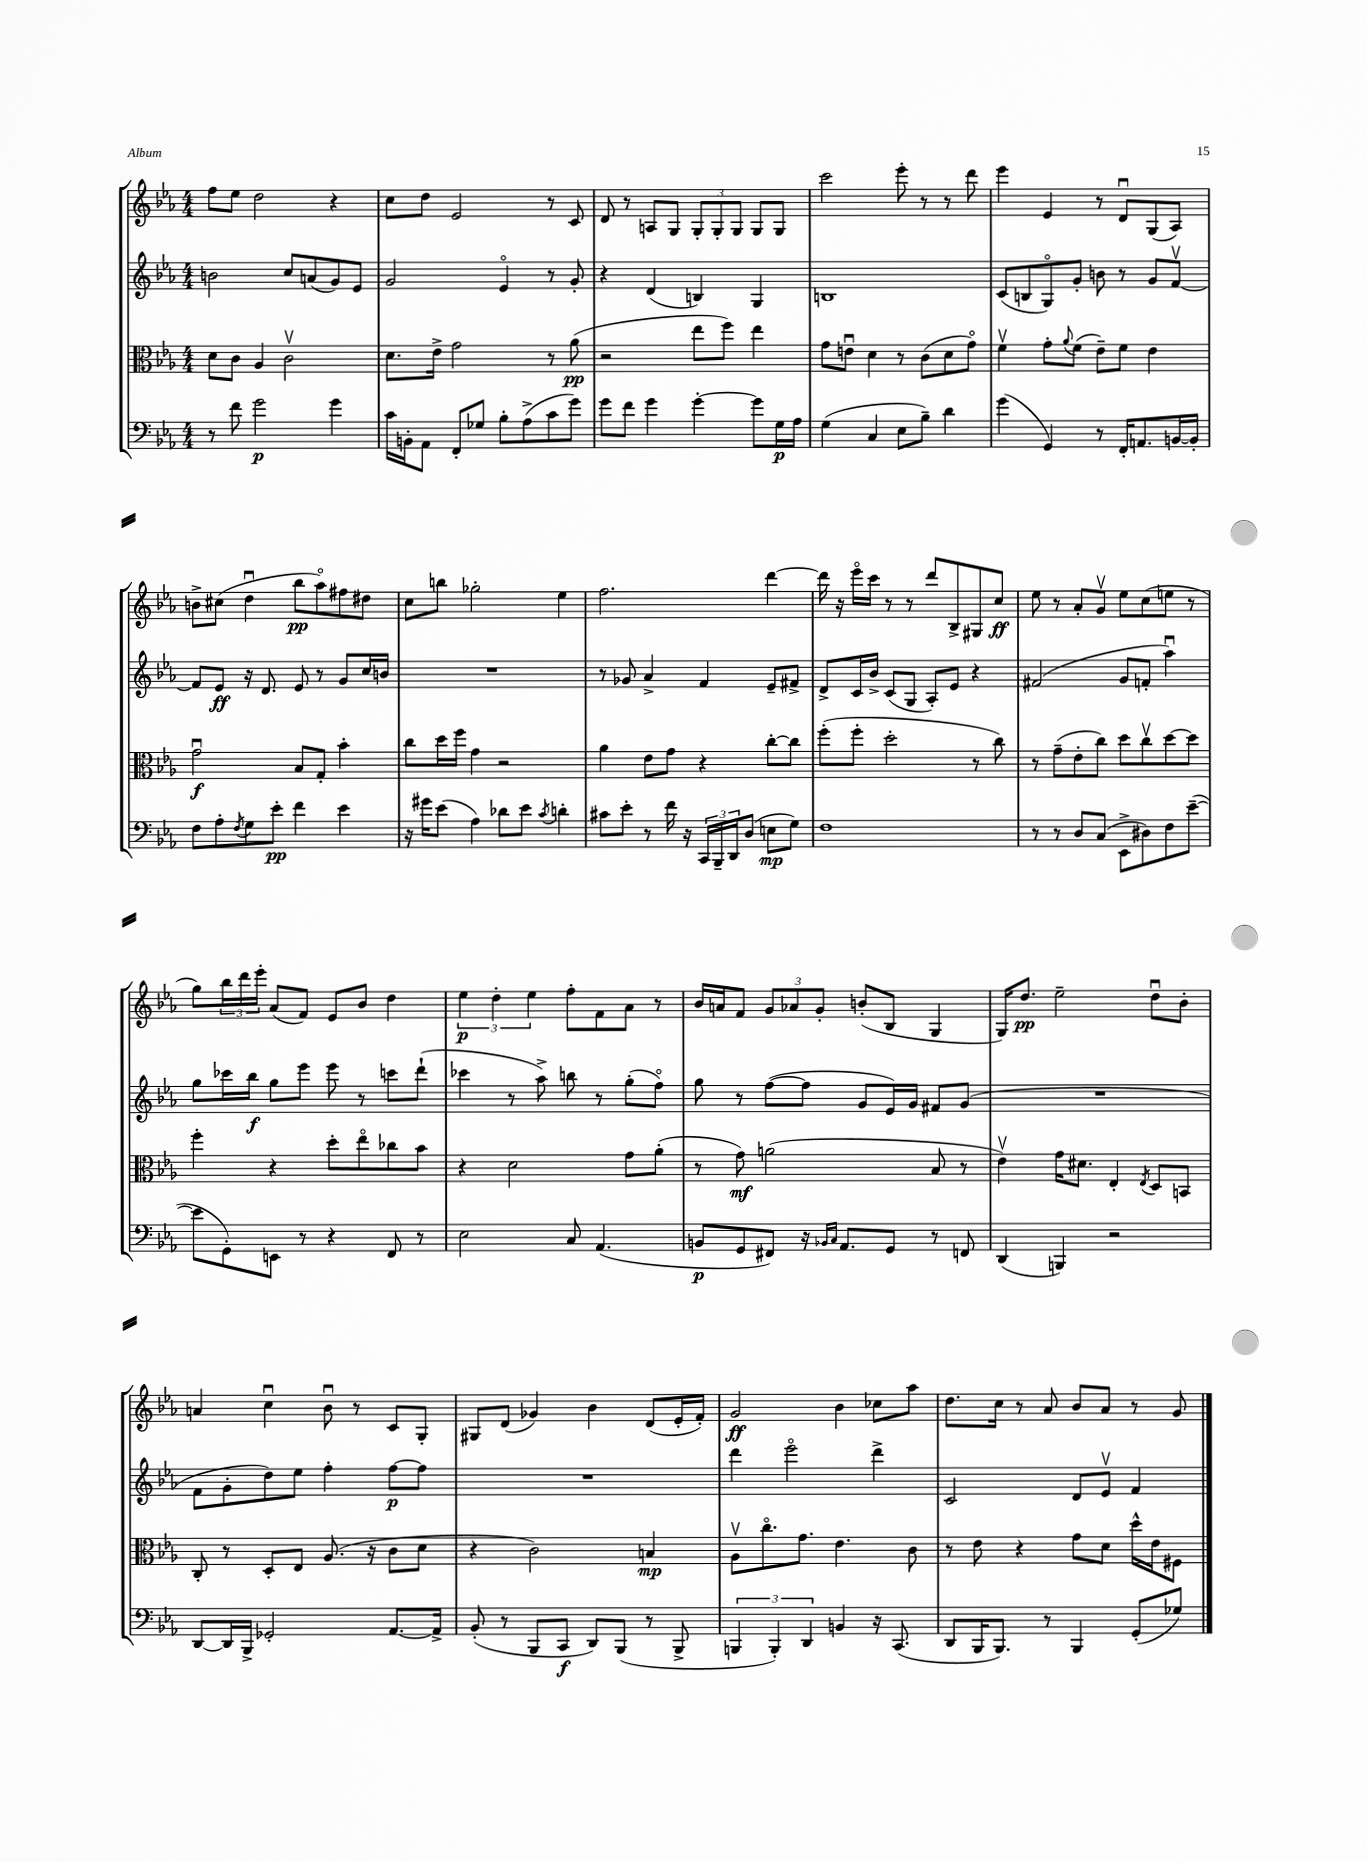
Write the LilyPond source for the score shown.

<<
\new StaffGroup <<
\new Staff = "s0" {
    \clef treble \key ees \major \numericTimeSignature \time 4/4
    f''8 ees''8 d''2 r4 |
    c''8 d''8 ees'2 r8 c'8 |
    d'8 r8 a8 g8 \tuplet 3/2 { g8-. g8-. g8 } g8 g8 |
    c'''2 ees'''8-. r8 r8 d'''8 |
    ees'''4 ees'4 r8 d'8\downbow g8( aes8) |
    b'8-> cis''8( d''4\downbow bes''8\pp aes''8\flageolet) fis''8 dis''8 |
    c''8 b''8 ges''2-. ees''4 |
    f''2. d'''4~ |
    d'''16 r16 ees'''16\flageolet c'''16 r8 r8 d'''8 bes8-> gis8 c''8\ff |
    ees''8 r8 aes'8-. g'8\upbow ees''8 c''8( e''8 r8 |
    g''8) \tuplet 3/2 { bes''16 d'''16 ees'''16-. } aes'8( f'8) ees'8 bes'8 d''4 |
    \tuplet 3/2 { ees''4\p d''4-. ees''4 } f''8-. f'8 aes'8 r8 |
    bes'16 a'16 f'8 \tuplet 3/2 { g'8 aes'8 g'8-. } b'8-.( bes8 g4 |
    g16) d''8.\pp ees''2-- d''8\downbow bes'8-. |
    a'4 c''4\downbow bes'8\downbow r8 c'8 g8-. |
    gis8 d'8( ges'4) bes'4 d'8( ees'16-. f'16-.) |
    g'2\ff bes'4 ces''8 aes''8 |
    d''8. c''16 r8 aes'8 bes'8 aes'8 r8 g'8 \bar "|." |
}
\new Staff = "s1" {
    \clef treble \key ees \major \numericTimeSignature \time 4/4
    b'2 c''8 a'8( g'8) ees'8 |
    g'2 ees'4\flageolet r8 g'8-. |
    r4 d'4( b4) g4 |
    b1 |
    c'8( b8 g8\flageolet) g'8-. b'8 r8 g'8 f'8~\upbow |
    f'8 ees'8\ff r16 d'8. ees'8 r8 g'8 c''16 b'16 |
    R1 |
    r8 ges'8 aes'4-> f'4 ees'8-- fis'8-> |
    d'8-> c'16 bes'16-> c'8( g8 aes8-.) ees'8 r4 |
    fis'2( g'8 f'8-. aes''4\downbow) |
    g''8 ces'''16 bes''16\f g''8 ees'''8 ees'''8 r8 c'''8 d'''8-!( |
    ces'''4 r8 aes''8->) b''8 r8 g''8-.( f''8\flageolet) |
    g''8 r8 f''8~( f''8 g'8 ees'16) g'16 fis'8 g'8( |
    R1 |
    f'8 g'8-. d''8) ees''8 f''4-. f''8~\p f''8 |
    R1 |
    d'''4 ees'''2\flageolet d'''4-> |
    c'2 d'8 ees'8\upbow f'4 \bar "|." |
}
\new Staff = "s2" {
    \clef alto \key ees \major \numericTimeSignature \time 4/4
    d'8 c'8 aes4 c'2\upbow |
    d'8. ees'16-> g'2 r8 aes'8\pp( |
    r2 ees''8 f''8) ees''4 |
    g'8 e'8\downbow d'4 r8 c'8( d'8 g'8\flageolet) |
    f'4\upbow g'8-. \appoggiatura { aes'8 } f'8( ees'8--) f'8 ees'4 |
    g'2\downbow\f bes8 g8-. bes'4-. |
    c''8 d''16 f''16 g'4 r2 |
    aes'4 ees'8 g'8 r4 c''8~-. c''8 |
    f''8-.( f''8-. d''2-. r8 c''8) |
    r8 g'8--( ees'8-. c''8) d''8 c''8\upbow d''8~ d''8 |
    f''4-. r4 d''8-. ees''8\flageolet ces''8 bes'8 |
    r4 d'2 g'8 aes'8-.( |
    r8 g'8\mf) a'2( bes8 r8 |
    ees'4\upbow) g'16 dis'8. ees4-. \acciaccatura { ees8 } d8 b,8 |
    c8-. r8 d8-. ees8 aes8.( r16 c'8 d'8 |
    r4 c'2) b4\mp |
    aes8\upbow c''8.\flageolet g'8. ees'4. c'8 |
    r8 ees'8 r4 g'8 d'8 d''16-^ ees'16 fis8 \bar "|." |
}
\new Staff = "s3" {
    \clef bass \key ees \major \numericTimeSignature \time 4/4
    r8 f'8 g'2\p g'4 |
    c'16 b,16-. aes,8 f,8-. ges8 bes8-. aes8->( c'8 g'8) |
    g'8 f'8 g'4 g'4~-. g'8 g16\p aes16 |
    g4( c4 ees8 bes8--) d'4 |
    g'4( g,4) r8 f,16-. a,8. b,16~ b,16-. |
    f8 aes8-. \acciaccatura { f8 } g8 ees'8-.\pp f'4 ees'4 |
    r16 gis'16 ees'8( aes4) des'8 ees'8 \acciaccatura { c'8 } d'4-. |
    cis'8 ees'8-. r8 f'16 r16 \tuplet 3/2 { c,16 bes,,16-- d,16 } d8( e8\mp g8) |
    f1 |
    r8 r8 d8 c8( ees,8-> dis8) f8 ees'8~--( |
    ees'8 g,8-.) e,8 r8 r4 f,8 r8 |
    ees2 c8 aes,4.( |
    b,8\p g,8 fis,8) r16 \grace { bes,16 c16 } aes,8. g,8 r8 f,8 |
    d,4( b,,4) r2 |
    d,8~ d,16 bes,,16-> ges,2-. aes,8.~ aes,16-> |
    bes,8-.( r8 bes,,8 c,8\f d,8) bes,,8( r8 bes,,8-> |
    \tuplet 3/2 { b,,4 b,,4-.) d,4 } b,4 r16 c,8.( |
    d,8 bes,,16 bes,,8.) r8 bes,,4 g,8-.( ges8) \bar "|." |
}
>>
>>
\layout { \context { \Score \remove "Bar_number_engraver" } }
